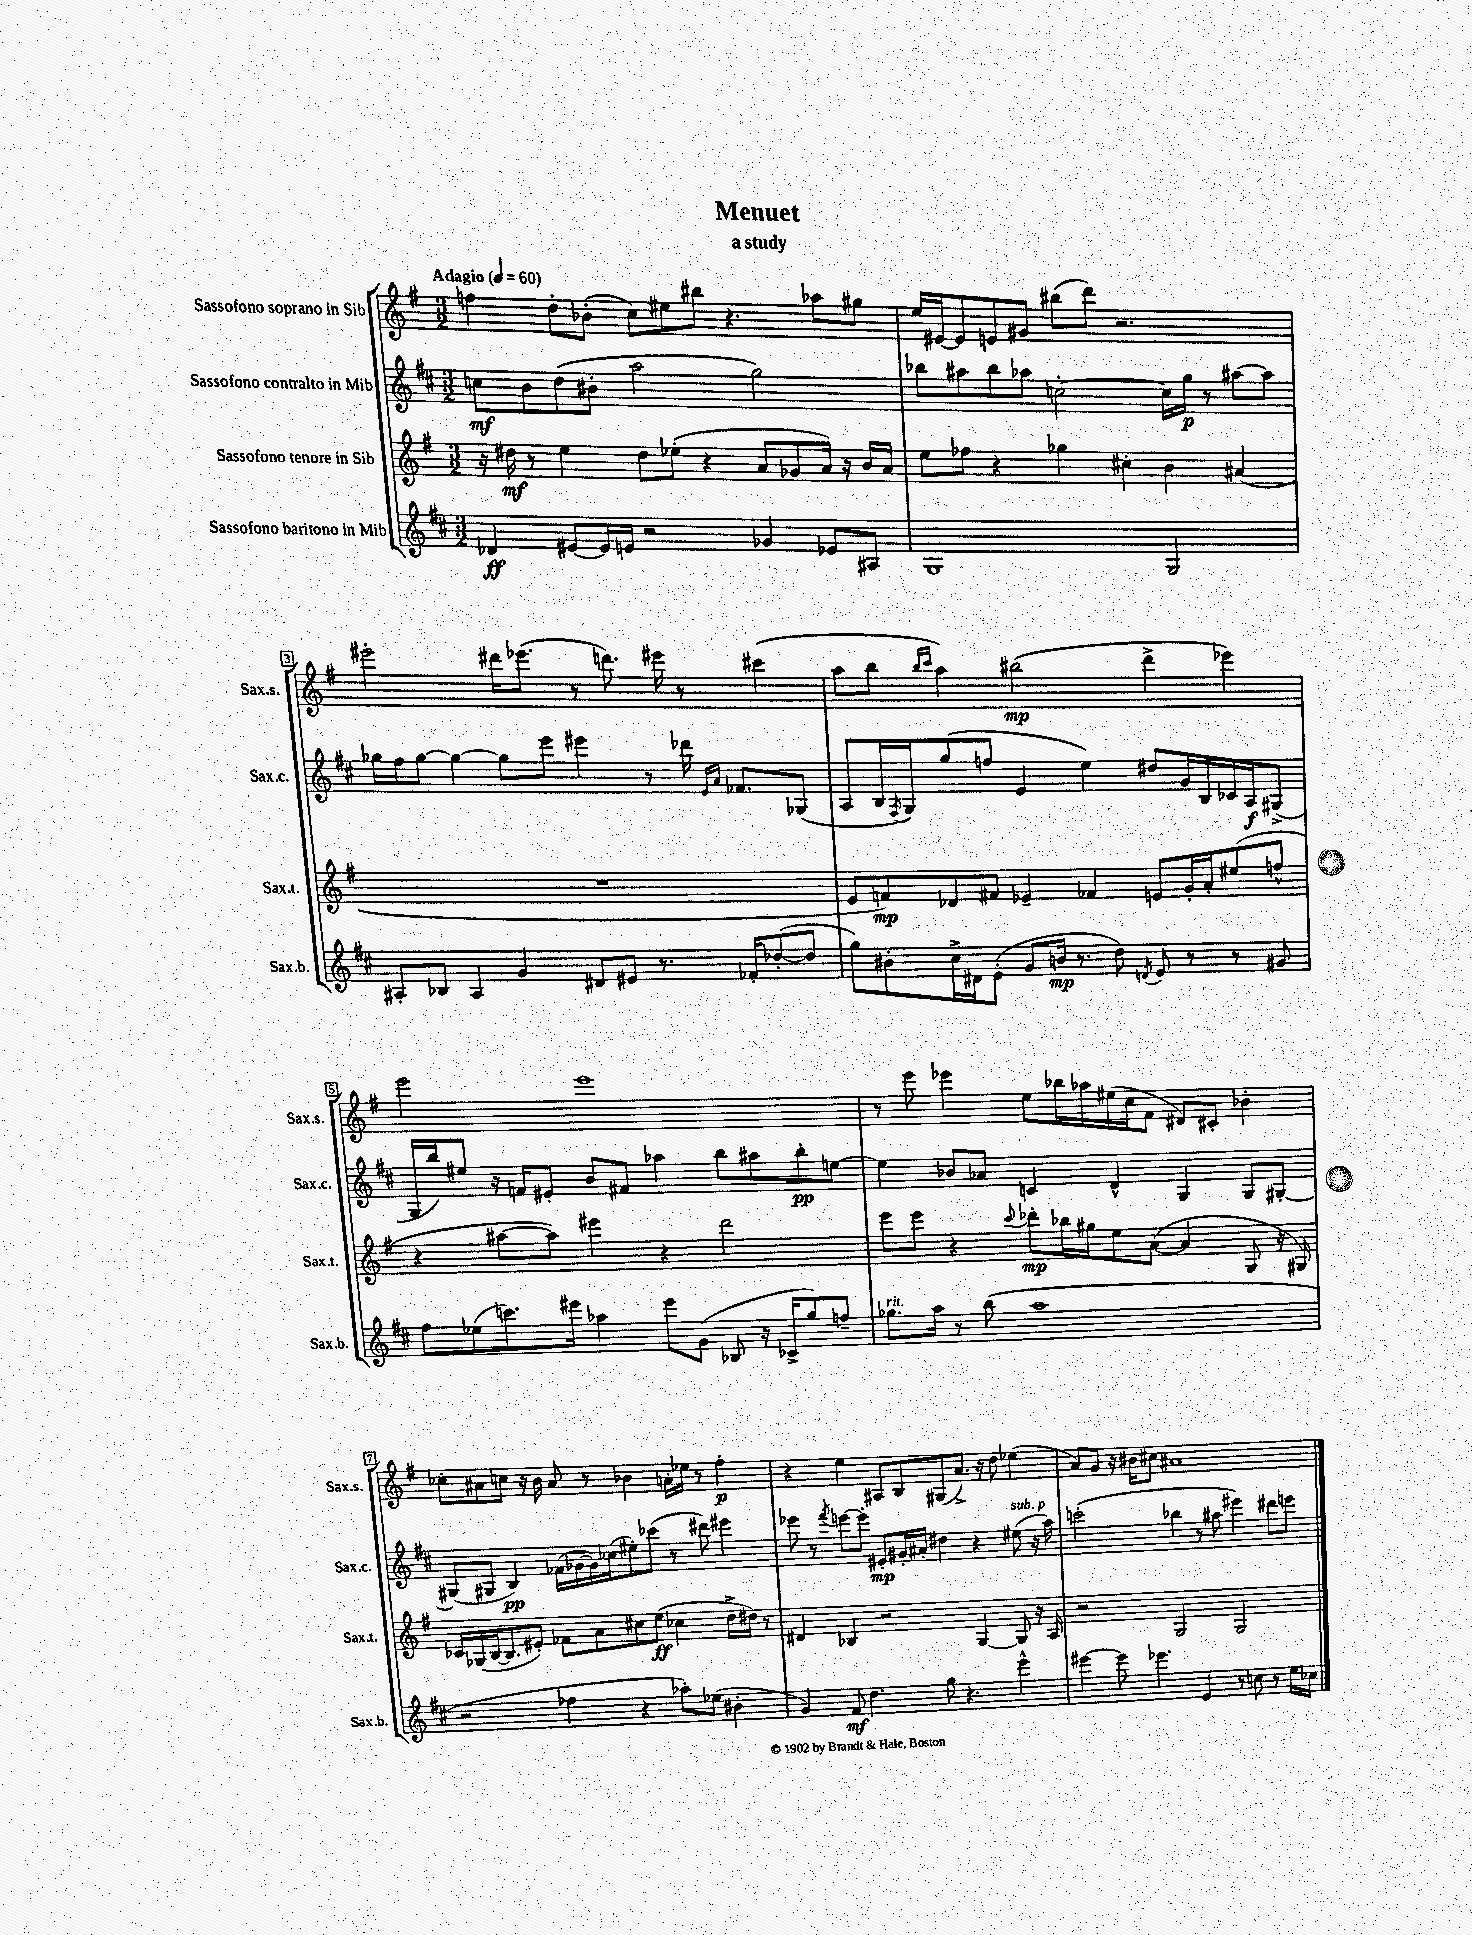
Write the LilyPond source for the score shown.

\header { title = "Menuet" subtitle = "a study" }
<<
\new StaffGroup <<
\new Staff = "s0" \with { instrumentName = "Sassofono soprano in Sib" shortInstrumentName = "Sax.s." } {
    \clef treble \key g \major \numericTimeSignature \time 3/2 \tempo "Adagio" 4 = 60
    f''4 d''8-. bes'8-.( c''8) eis''8 bis''8 r4. aes''8 gis''8 |
    e''16 eis'16~ eis'8 e'8 gis'8 bis''8( d'''8) r2. |
    eis'''2-. dis'''16 ees'''8.( r8 d'''8.) eis'''16 r8 cis'''4( |
    a''8 b''8 \grace { b''16 c'''16 } a''4) bis''2\mp( d'''4-> ees'''4) |
    e'''2 e'''1 |
    r8 e'''8 ees'''4 e''8 bes''16 aes''16 eis''16( c''16 fis'8 dis'8) cis'8-. bes'4-. |
    ces''8-. ais'8 c''8 r16 b'16 ais'8 r8 bes'4 a'16-. ees''16 r8 fis''4-.\p |
    r4 e''4 ais8 b8 gis8( a'8.->) r16 d''8 ees''4( |
    a'8) g'8 r16 bis'16 cis''8 ais'1 \bar "|." |
}
\new Staff = "s1" \with { instrumentName = "Sassofono contralto in Mib" shortInstrumentName = "Sax.c." } {
    \clef treble \key d \major \numericTimeSignature \time 3/2
    c''8\mf b'8 d''8( bis'8-. a''2 g''2) |
    bes''8 ais''8 bes''8 aes''8 c''2~-. c''16 g''16\p r8 ais''8~ ais''8 |
    ges''16 fis''16 ges''8~ ges''4~ ges''8 e'''8 eis'''4 r8 des'''16 \grace { e'16 a'16 } fes'8. ges8( |
    a8 b16 \acciaccatura { fis8 } g16) g''8( f''8 e'4 e''4) dis''8 g'16 b16 ces'16 a16\f gis8->( |
    g16 b''16) eis''8 r16 f'16 eis'8-. b'8 fis'8 aes''4 b''8 ais''8 b''8-.\pp e''8~ |
    e''4 bes'8 aes'8 c'4 d'4-^ g4 g8 gis8~-. |
    gis8( gis8 b4\pp) fes'16( ges'16~ ges'16) ces''16( eis''8-.) ces'''8( r8 dis'''8) eis'''4 |
    ees'''8 r8 \acciaccatura { fis'''8 } e'''8~ e'''8-. eis'8-.\mp gis'16-. ais'16-. dis''4 r4 eis''8^\markup { \italic "sub. p" }( r16 a''16) |
    c'''2-.( bes''4 r8 ais''8 eis'''4) dis'''8 e'''8 \bar "|." |
}
\new Staff = "s2" \with { instrumentName = "Sassofono tenore in Sib" shortInstrumentName = "Sax.t." } {
    \clef treble \key g \major \numericTimeSignature \time 3/2
    r16 dis''16\mf r8 e''4 dis''8 ees''8-.( r4 a'8 ges'8 a'16) r16 b'16 a'16 |
    e''8 fes''8 r4 ges''4 cis''4-. b'4 ais'4( |
    R1. |
    e'8 f'8\mp) des'8 fis'8 ees'4-- fes'4 e'8 g'16-. a'16-. eis''8( f''8-^ |
    r4 ais''8~ ais''8) eis'''4 r4 d'''2 |
    e'''8 e'''8 r4 \appoggiatura { c'''8 } des'''8-.\mp bes''16 gis''16 e''8 a'8~( a'4 g8 r16 gis16) |
    ces'16 ges16( b16~ b8. eis'8-.) fes'8 a'8 cis''8 e''8\ff( ces''4 d''16-> dis''16) r8 |
    dis'4 bes4 r2 g4~ g8 r16 a16 |
    r2 g2 g2 \bar "|." |
}
\new Staff = "s3" \with { instrumentName = "Sassofono baritono in Mib" shortInstrumentName = "Sax.b." } {
    \clef treble \key d \major \numericTimeSignature \time 3/2
    des'4\ff eis'8~ eis'16 e'16 r2 ges'4 ees'8 ais8 |
    g1 g2 |
    ais8-. bes8 ais4 g'4 dis'8 eis'8 r8. fes'16-. des''8~-.( des''8 |
    g''8) bis'8-. cis''16-> dis'16 e'8-.( g'8 b'16\mp r8. d''8) \acciaccatura { d'8 } e'8 r8 r8 gis'8 |
    fis''8 ees''8( c'''8.) eis'''16 aes''4 eis'''8 g'8( bes8 r16 ces'16-> g''8) f''8-- |
    ges''8.^\markup { \italic "rit." } a''16 r8 b''8( a''1 |
    r2 fes''4 r4 aes''8-.) ees''8( bis'4-. |
    g'4) fis'8\mf d''4. g''8 r4. e'''4-^ |
    eis'''4~ eis'''8 ees'''4. e'4 r8 c''8 r8 e''16 ces''16 \bar "|." |
}
>>
>>
\layout { \context { \Score \override BarNumber.stencil = #(make-stencil-boxer 0.1 0.3 ly:text-interface::print) } }
